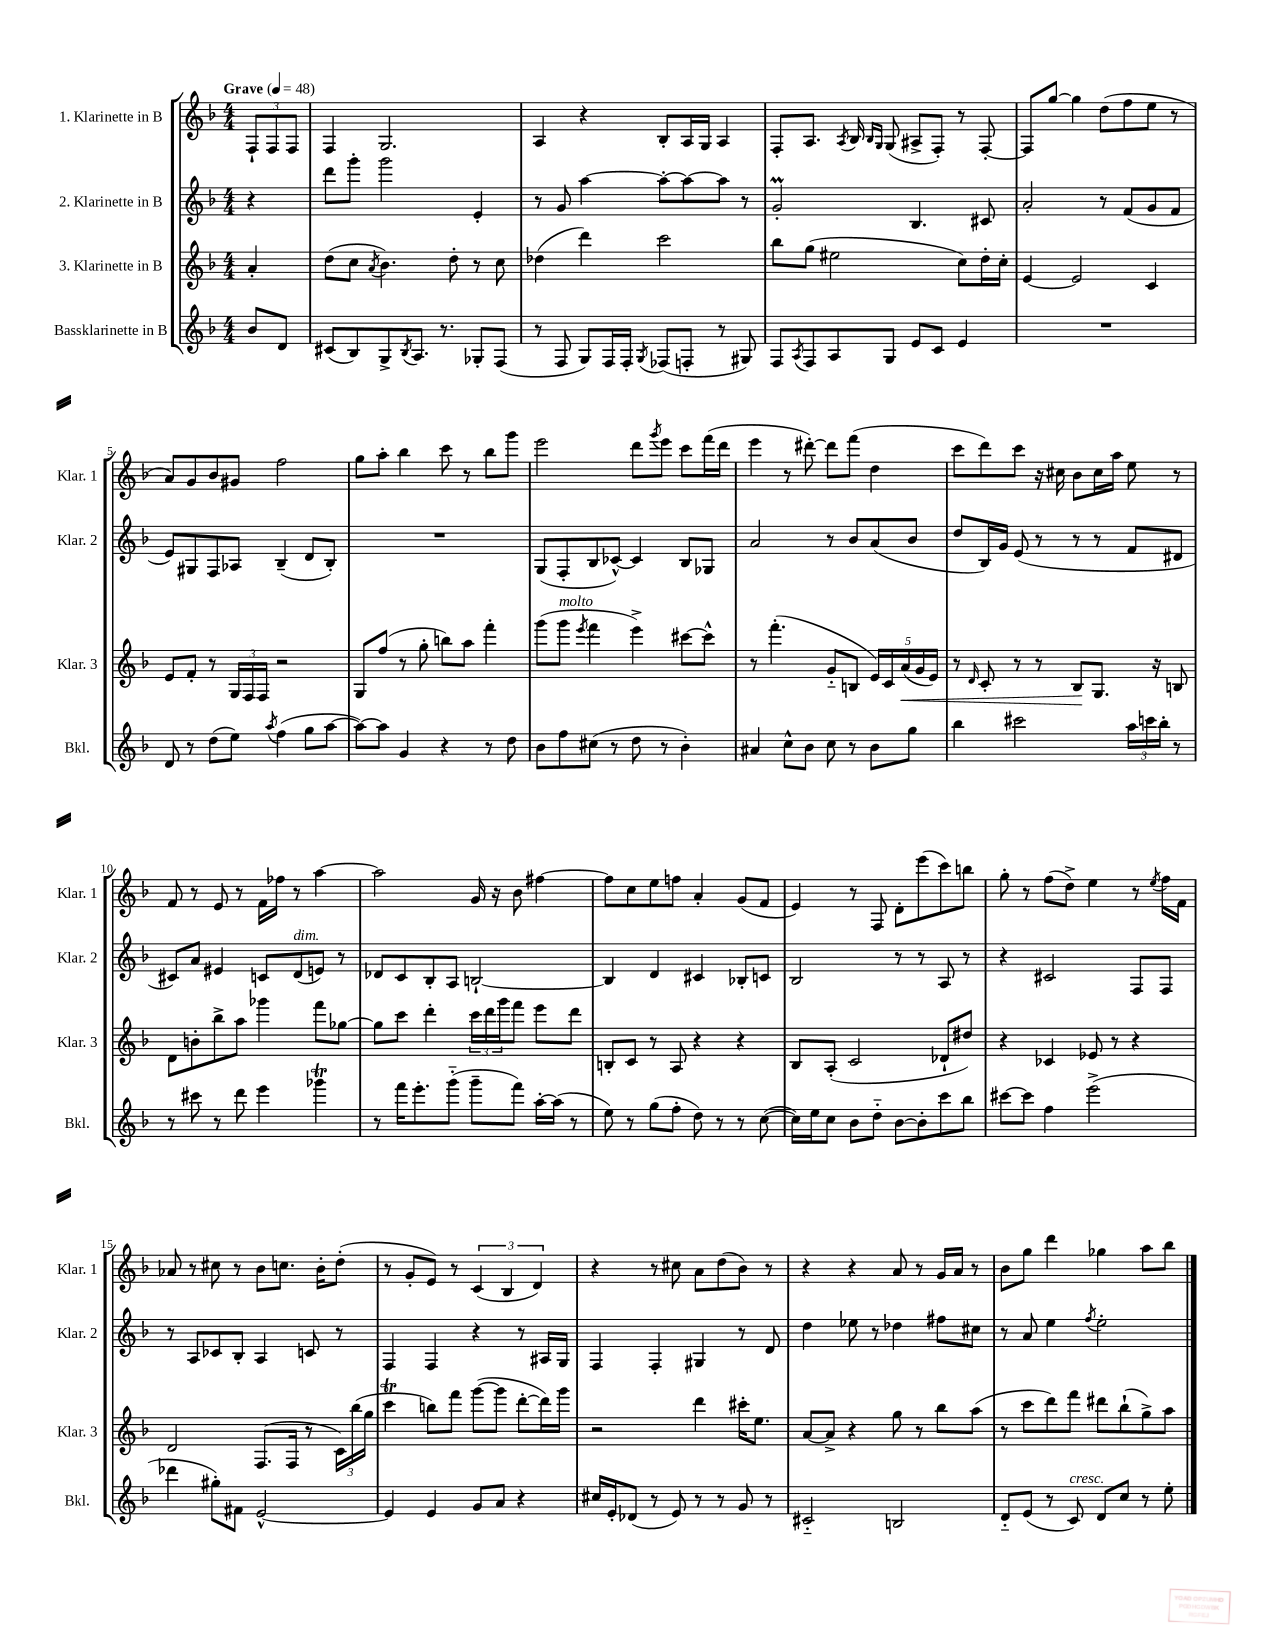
<<
\new StaffGroup <<
\new Staff = "s0" \with { instrumentName = "1. Klarinette in B" shortInstrumentName = "Klar. 1" } {
    \clef treble \key f \major \numericTimeSignature \time 4/4 \partial 4 \tempo "Grave" 4 = 48
    \tuplet 3/2 { f8-! f8 f8 } |
    f4 g2. |
    a4 r4 bes8-. a16 g16 a4 |
    f8-. a8. \acciaccatura { a8 } bes16 \grace { bes16 g16 } g8( ais8-> f8-.) r8 f8~-. |
    f8 g''8~ g''4 d''8( f''8 e''8 r8 |
    a'8) g'8 bes'8 gis'8 f''2 |
    g''8 a''8-. bes''4 c'''8 r8 bes''8 g'''8 |
    e'''2 d'''8 \acciaccatura { g'''8 } e'''8 c'''8 f'''16( d'''16 |
    e'''4 r8 dis'''8~-.) dis'''8 f'''8( d''4 |
    c'''8 d'''8) c'''8 r16 cis''16 bes'8 cis''16 a''16 e''8 r8 |
    f'8 r8 e'8 r8 f'16 fes''16 r8 a''4~ |
    a''2 g'16 r16 bes'8 fis''4~ |
    fis''8 c''8 e''8 f''8 a'4-. g'8( f'8 |
    e'4) r8 f8 d'8-. e'''8( c'''8) b''8 |
    g''8-. r8 f''8( d''8->) e''4 r8 \acciaccatura { e''8 } f''16 f'16 |
    aes'8 r8 cis''8 r8 bes'8 c''8. bes'16-. d''8-.( |
    r8 g'8-. e'8) r8 \tuplet 3/2 { c'4( bes4 d'4) } |
    r4 r8 cis''8 a'8 d''8( bes'8) r8 |
    r4 r4 a'8 r8 g'16 a'16 r8 |
    bes'8 g''8 d'''4 ges''4 a''8 bes''8 \bar "|." |
}
\new Staff = "s1" \with { instrumentName = "2. Klarinette in B" shortInstrumentName = "Klar. 2" } {
    \clef treble \key f \major \numericTimeSignature \time 4/4 \partial 4
    r4 |
    d'''8 g'''8-. g'''2 e'4-. |
    r8 g'8 a''4~ a''8~-. a''8~ a''8 r8 |
    g'2-.\prall bes4. cis'8 |
    a'2-. r8 f'8( g'8 f'8 |
    e'8) gis8 f8 aes8 bes4--( d'8 bes8-.) |
    R1 |
    g8( f8-. bes8 ces'8~-^) ces'4 bes8 ges8 |
    a'2 r8 bes'8 a'8( bes'8 |
    d''8 bes16) g'16 e'8( r8 r8 r8 f'8 dis'8 |
    cis'8) a'8 eis'4 c'8 d'8^\markup { \italic "dim." }( e'8) r8 |
    des'8 c'8 bes8-. a8 b2~-! |
    b4 d'4 cis'4 bes8-. c'8 |
    bes2 r8 r8 a8 r8 |
    r4 cis'2 f8 f8 |
    r8 a8 ces'8 bes8-. a4 c'8 r8 |
    f4 f4 r4 r8 ais16 g16 |
    f4 f4-. gis4 r8 d'8 |
    d''4 ees''8 r8 des''4 fis''8 cis''8 |
    r8 a'8 e''4 \acciaccatura { f''8 } e''2-. \bar "|." |
}
\new Staff = "s2" \with { instrumentName = "3. Klarinette in B" shortInstrumentName = "Klar. 3" } {
    \clef treble \key f \major \numericTimeSignature \time 4/4 \partial 4
    a'4-. |
    d''8( c''8 \acciaccatura { a'8 } bes'4.) d''8-. r8 c''8 |
    des''4( d'''4) c'''2 |
    bes''8 g''8( eis''2 c''8) d''16-. c''16-. |
    e'4~ e'2 c'4 |
    e'8 f'8-. r8 \tuplet 3/2 { g16 f16 f16 } r2 |
    g8 f''8( r8 g''8-. b''8) a''8 f'''4-. |
    g'''8( g'''8^\markup { \italic "molto" } \acciaccatura { e'''8 } f'''4 e'''4->) cis'''8~ cis'''8-^ |
    r8 f'''4.-.( g'8-_ b8 \tuplet 5/4 { e'16) c'16 a'16\<( g'16 e'16) } |
    r8 \grace { d'16 } c'8-. r8 r8 bes8\! g8. r16 b8 |
    d'8 b'8-. bes''8-> a''8 ges'''4 f'''8 ges''8~ |
    ges''8 c'''8 d'''4-. \tuplet 3/2 { c'''16 d'''16 g'''16 } f'''8 e'''8 d'''8 |
    b8-. c'8 r8 a8 r4 r4 |
    bes8 a8-.( c'2 des'8-! dis''8) |
    r4 ces'4 ees'8 r8 r4 |
    d'2 f8.( f16 r8 \tuplet 3/2 { c'16) bes''16( g''16 } |
    c'''4\trill b''8) f'''8 g'''8~( g'''8 d'''8~-. d'''16) g'''16 |
    r2 d'''4 cis'''16-. e''8. |
    a'8~ a'8-> r4 g''8 r8 bes''8 a''8( |
    r8 c'''8 d'''8) f'''8 dis'''8 bes''8-!( g''8->) a''8 \bar "|." |
}
\new Staff = "s3" \with { instrumentName = "Bassklarinette in B" shortInstrumentName = "Bkl." } {
    \clef treble \key f \major \numericTimeSignature \time 4/4 \partial 4
    bes'8 d'8 |
    cis'8( bes8) g8-> \acciaccatura { bes8 } a8. r8. ges8-. f8( |
    r8 f8 g8) f16 f16-. \acciaccatura { g8 } fes8( f8-. r8 gis8) |
    f8 \acciaccatura { a8 } f8 a8 g8 e'8 c'8 e'4 |
    R1 |
    d'8 r8 d''8( e''8) \acciaccatura { a''8 } f''4( g''8 a''8~ |
    a''8~) a''8 g'4 r4 r8 d''8 |
    bes'8 f''8 cis''8( r8 d''8 r8 bes'4-.) |
    ais'4 c''8-^ bes'8 c''8 r8 bes'8 g''8 |
    bes''4 cis'''2 \tuplet 3/2 { a''16 c'''16 bes''16-. } r8 |
    r8 cis'''8 r8 d'''8 e'''4 ges'''4\trill |
    r8 f'''16 e'''8.-. g'''8-_( g'''8-- f'''8) a''16~-. a''16( r8 |
    e''8) r8 g''8( f''8-. d''8) r8 r8 c''8~( |
    c''16) e''16 c''8 bes'8 d''8-_ bes'8~ bes'8-. c'''8 bes''8 |
    cis'''8~ cis'''8 f''4 e'''2->( |
    des'''4 gis''8-.) fis'8 e'2~-^ |
    e'4 e'4 g'8 a'8 r4 |
    cis''16 e'16-. des'8( r8 e'8) r8 r8 g'8 r8 |
    cis'2-_ b2 |
    d'8-_ e'8( r8 c'8^\markup { \italic "cresc." }) d'8 c''8 r8 e''8-. \bar "|." |
}
>>
>>
